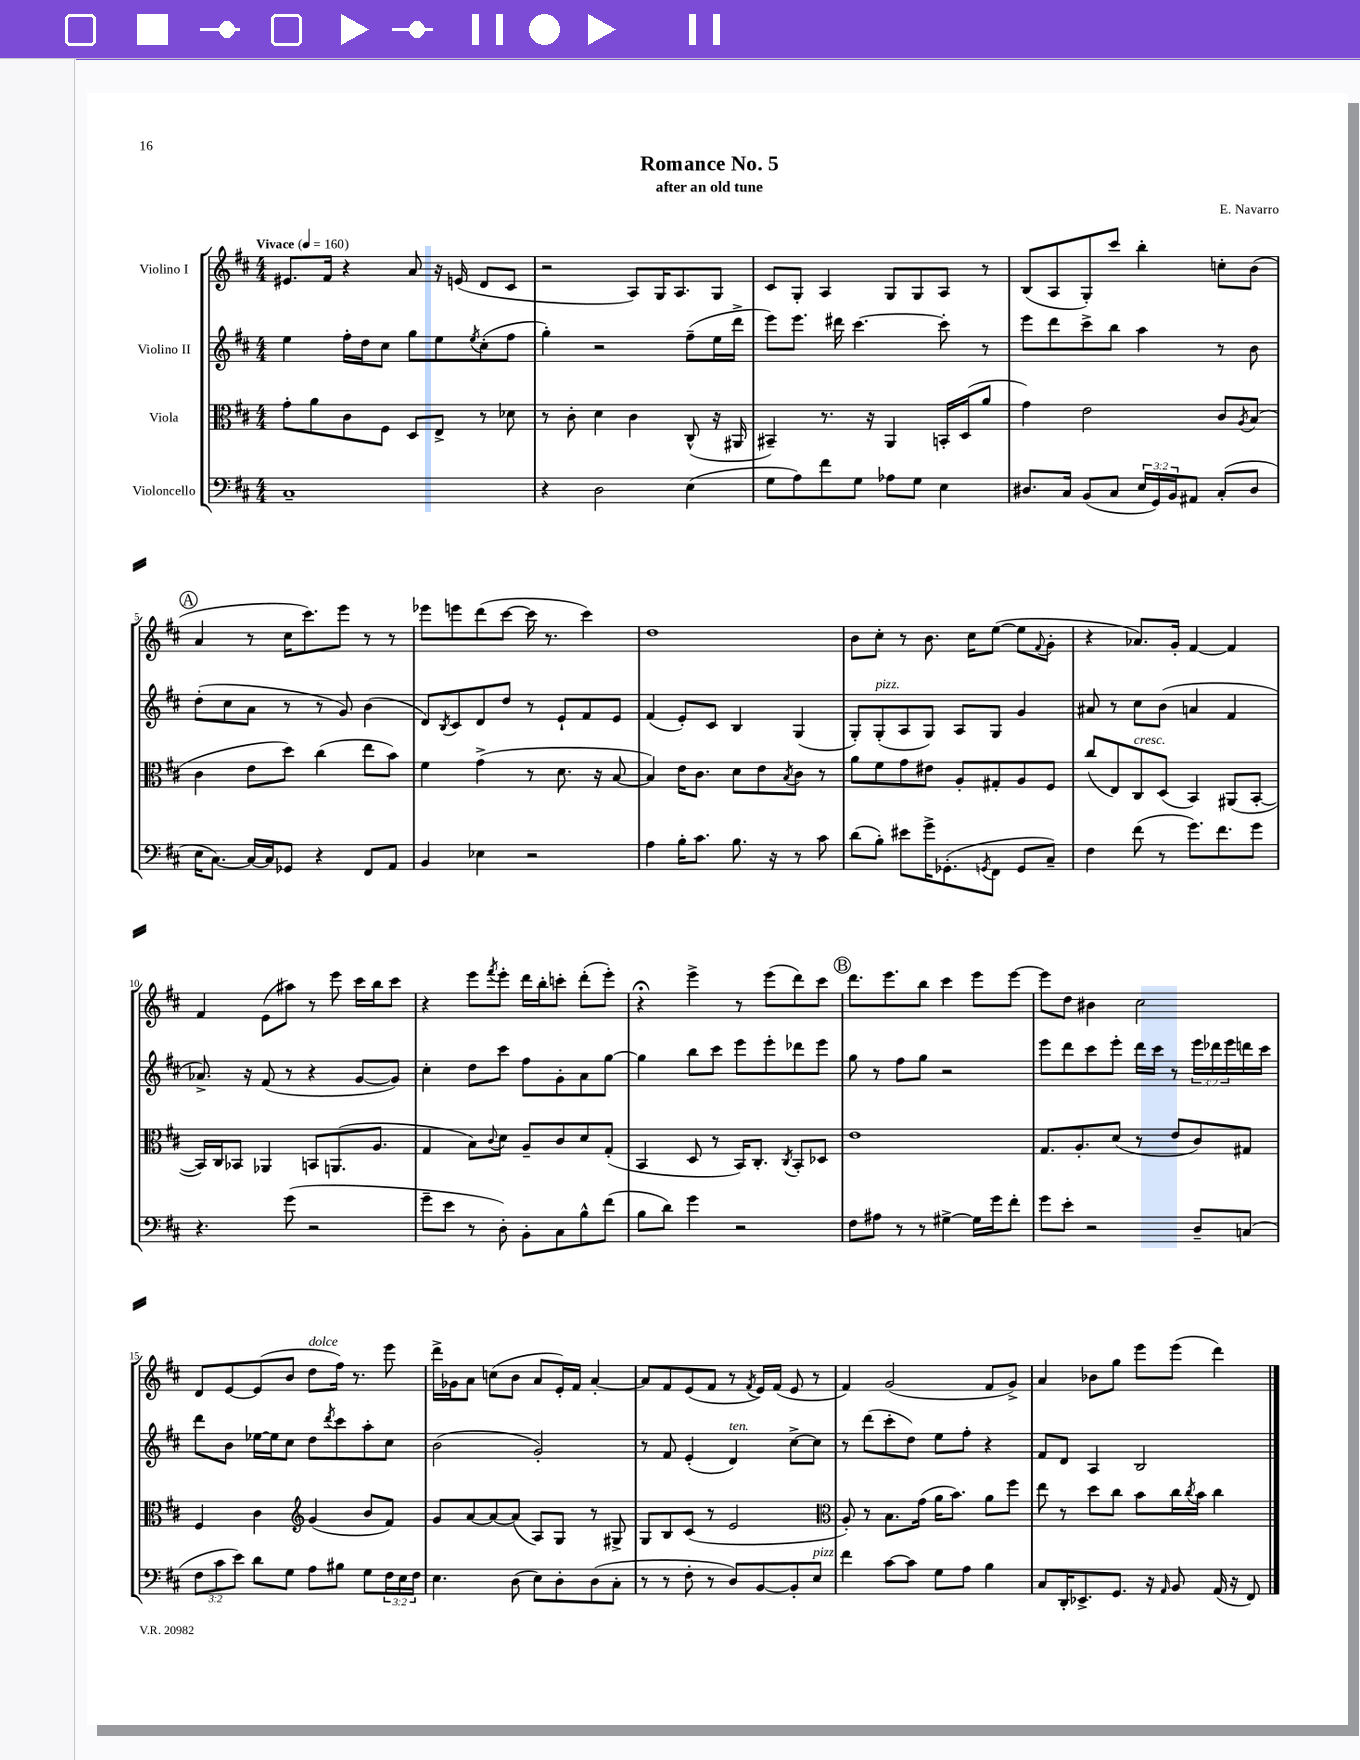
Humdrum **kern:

**kern	**kern	**kern	**kern
*part4	*part3	*part2	*part1
*staff4	*staff3	*staff2	*staff1
*I"Violoncello	*I"Viola	*I"Violino II	*I"Violino I
*clefF4	*clefC3	*clefG2	*clefG2
*k[f#c#]	*k[f#c#]	*k[f#c#]	*k[f#c#]
*M4/4	*M4/4	*M4/4	*M4/4
*MM160	*MM160	*MM160	*MM160
=1	=1	=1	=1
!	!	!	!LO:TX:a:B:t=Vivace
1C#~	8g'\L	4ee\	8.e#X/L
.	8a\	.	.
.	.	.	16f#/Jk
.	8c#\	16ff#'\LL	4r
.	.	16dd\J	.
.	8F#\J	8cc#\J	.
.	8D/L	8gg\L	8a/
.	8E^/J	8ee\	16r
.	.	.	(16en/
.	.	8qee/	.
.	8r	(8cc#'\	8d/L
.	8d-X\	8ff#\J	8c#/J
=2	=2	=2	=2
4r	8r	4gg'\)	2r
.	8c#'\	.	.
2D\	4d\	2r	.
.	4c#\	.	8A/L)
.	.	.	16G/K
.	.	.	8.A/
(4E\	(8C#^^/	(8ff#~\L	.
.	16r	16ee\L	8G/J
.	16AA#X/	16ddd^\JJ	.
=3	=3	=3	=3
8G\L	4BB#X~/)	8eee\L)	8c#/L
8A\)	.	8.eee\J	8G'/J
8f#\	8.r	.	4A/
.	.	16ddd#X\	.
8G\J	.	[4.ccc#\	.
.	16r	.	.
8A-X\L	4AA/	.	8G/L
8G\J	.	.	8G/
4E\	16BBn'/LL	8ccc#'\]	8A/J
.	(16D/J	.	.
.	8a/J	8r	8r
=4	=4	=4	=4
8.D#X/L	4g\)	8eee\L	(8B/L
.	.	8ddd\	8A/
16C#/Jk	.	.	.
(8BB/L	2e\	8ccc#^\	8G'/)
8C#/J	.	8bb\J	8ccc#/J
24E/LL	.	4aa\	4bb'\
24GG/)	.	.	.
24BB/J	.	.	.
8AA#X/J	.	.	.
(8C#'/L	8c#/L	8r	8ccn'\L
.	8qA/	.	.
8D#/J	(8B/J	8b\	(8b\J
!!LO:LB:g=z
!!LO:REH:place=s1:t=A
=5	=5	=5	=5
16E\KL	4c#\	(8dd'\L	4a/
[8.C#\J)	.	.	.
.	.	8cc#\	.
16C#/LL_	8e\L	8a\J	8r
16C#/J]	.	.	.
8GG-X/J	8dd\J)	8r	16cc#\KL
.	.	.	8.ccc#\)
4r	(4cc#\	8r	.
.	.	8g/)	8eee\J
8FF#/L	8ee\L	(4b\	8r
8AA/J	8b\J)	.	8r
=6	=6	=6	=6
4BB/	4f#\	8d/L)	8eee-X\L
.	.	8qB/	.
.	.	8c#/	8eeen\
4E-X\	(4g^\	8d/	(8ddd\
.	.	8dd/J	[8ccc#\J
2r	8r	8r	16ccc#\]
.	.	.	8.r
.	8.d\	8e`/L	.
.	.	8f#/	4ccc#\)
.	16r	.	.
.	[8B/	8e/J	.
=7	=7	=7	=7
4A\	4B/])	(4f#/	1dd
16B'\KL	16e\KL	8e'/L)	.
8.c#\J	8.c#\J	.	.
.	.	8c#/J	.
8.B\	8d\L	4B/	.
.	8e\	.	.
16r	.	.	.
.	8qB/	.	.
8r	8c#\J	(4G/	.
8c#\	8r	.	.
=8	=8	=8	=8
(8d\L	8a\L	8G'/L)	8b\L
!	!	!LO:TX:a:i:t=pizz.	!
8B'\J)	8f#\	(8G'/	8cc#'\J
8e#X\L	8g\	8A/	8r
16g^\K	8e#X\J	8G/J)	8.b\
(8.GG-X'\	.	.	.
.	8A'/L	8A/L	.
.	.	.	16cc#\KL
8qGGn/	.	.	.
8FF#\J	8G#X'/	8G/J	([8ee\J
8GG/L	8A/	4g/	8ee\L]
.	.	.	8qqf#/
8C#~/J)	8F#/J	.	8g'\J
=9	=9	=9	=9
4F#\	(8cc#/L	8a#X/	4r
.	8E/)	8r	.
!	!LO:TX:a:i:t=cresc.	!	!
(8f#\	8C#/	8cc#\L	8.a-X/L)
8r	(8D/J	(8b\J	.
.	.	.	16g'/Jk
8.g\L)	4BB/)	4an/	[4f#/
8.f#\	.	.	.
.	(8AA#X/L	4f#/	4f#/]
8g\J	[8BB'/J	.	.
!!LO:LB:g=z
=10	=10	=10	=10
4.r	16BB/LL])	8.a-X^/)	4f#/
.	16C#/J	.	.
.	8BB-X/J	.	.
.	.	16r	.
.	4AA-X/	(8f#/	(8e\L
(8g\	.	8r	8aa#X\J)
2r	8BBn/L	4r	8r
.	(8.AAn/	.	8eee\
.	.	[8g/L	16ccc#\LL
.	8.A/J	.	16bb\J
.	.	8g/J])	8ccc#\J
=11	=11	=11	=11
8g~\L	4G/	4cc#'\	4r
8e\J	.	.	.
8r	8B\L)	8dd\L	8eee\L
.	8qqc#/	.	8qfff#/
8D'\)	8d\J	8ccc#\J	8eee'\J
8BB'\L	8A~/L	8ff#\L	16ddd\LL
.	.	.	16bb'\J
8C#\	8c#/	8g'\	8cccn'\J
8B^^\	8d/	8a\	(8ddd'\L
(8f#\J	(8G'/J	[8gg\J	8eee'\J)
=12	=12	=12	=12
8B\L	4BB/	4gg\]	4r;<
8d\J)	.	.	.
4g\	8D/	8bb\L	4eee^\
.	8r	8ccc#\J	.
2r	16BB/KL)	8eee\L	8r
.	8.C#'/J	.	.
.	.	8eee'\	(8eee\L
.	8qC#/	.	.
.	8BB'/L	8ddd-X\	8ddd\)
.	8D-X/J	8eee\J	8ccc#\J
!!LO:REH:place=s1:t=B
=13	=13	=13	=13
8F#\L	1e	8gg\	8.ddd\L
8A#X\J	.	8r	.
.	.	.	8.eee\
8r	.	8ff#\L	.
8r	.	8gg\J	8bb\J
[4G#X^\	.	2r	4ccc#\
16G#\LL]	.	.	8eee\L
16g\J	.	.	.
8f#'\J	.	.	[8eee\J
=14	=14	=14	=14
8g\L	8.G/L	8eee\L	8eee\L]
8e'\J	.	8ddd\	8dd\J
.	8.A'/	.	.
2r	.	8ccc#\	4b#X\
.	(8d/J	8eee'\J	.
.	8r	16ddd\LL	2cc#\
.	.	16ccc#\JJ	.
.	8e/L	8r	.
8D~/L	8c#/)	24eee\LL	.
.	.	24ddd-X\	.
.	.	24eee\	.
(8Cn/J	8G#X/J	16dddn\	.
.	.	16ccc#\JJ	.
!!LO:LB:g=z
=15	=15	=15	=15
12F#\L	4F#/	8ddd\L	8d/L
12c#\	.	.	.
.	.	8b\J	[8e/
12e\J)	.	.	.
8d\L	4c#\	[16ee-X\LL	(8e/]
.	.	16ee-\J]	.
8G\J	.	8cc#\J	8b/J
*	*clefG2	*	*
!	!	!	!LO:TX:a:i:t=dolce
8A\L	(4g/	8dd\L	8dd\L
.	.	8qddd/	.
8B#X\J	.	8ccc#\	16ff#\Jk)
.	.	.	8.r
8G\L	8b/L	8aa'\	.
24F#\L	8f#/J)	8cc#\J	8eee\
24E\	.	.	.
24F#\JJ	.	.	.
=16	=16	=16	=16
4.E\	8g/L	(2b\	16ddd^\LL
.	.	.	16g-X\J
.	[8a/	.	8a\J
.	8a/_	.	(8ccn\L
(8D\	(8a/J]	.	8b\J
8E\L)	8A/L)	2g'/)	8a/L
8D'\	8G/J	.	16e'/L)
.	.	.	16f#/JJ
(8D\	8r	.	[4a'/
8C#'\J	8G#X^/	.	.
=17	=17	=17	=17
8r	8G/L	8r	8a/L]
8r	8B/	8f#/	8f#/
8F#'\	(8c#/J	(4e'/	(8e/
8r	8r	.	8f#/J
!	!	!LO:TX:a:i:t=ten.	!
8D/L)	2e/	4d/)	8r
.	.	.	8qf#/
[8BB/	.	.	16e/LL)
.	.	.	(16f#/JJ
8BB'/]	.	[8cc#^\L	8e/
!LO:TX:a:i:t=pizz.	!	!	!
8E/J	.	8cc#\J]	8r
=18	=18	=18	=18
*	*clefC3	*	*
4f#\	8A'/)	8r	4f#/)
.	8r	(8ddd\L	.
[8c#\L	8.B\L	8ccc#'\	(2g/
8c#\J]	.	8dd\J)	.
.	(16g\Jk	.	.
8G\L	16a\KL	8ee\L	.
.	8.b\J)	.	.
8A\J	.	8ff#'\J	.
4B\	8a\L	4r	8f#/L
.	8ff#\J	.	8g^/J)
=19	=19	=19	=19
8C#/L	8ee\	8f#/L	4a/
16DD'/K	8r	8d/J	.
8.EE-X^/	.	.	.
.	8dd\L	4A/	8b-X\L
8.GG/J	8cc#\J	.	8gg\J
.	8b\L	2B/	8eee\L
16r	.	.	.
16qqAA/	.	.	.
8BB/	16cc#\L	.	(8eee\J
.	8qcc#/	.	.
.	16b\JJ	.	.
(16AA/	4cc#\	.	4ddd\)
16r	.	.	.
8FF#/)	.	.	.
==	==	==	==
*-	*-	*-	*-
